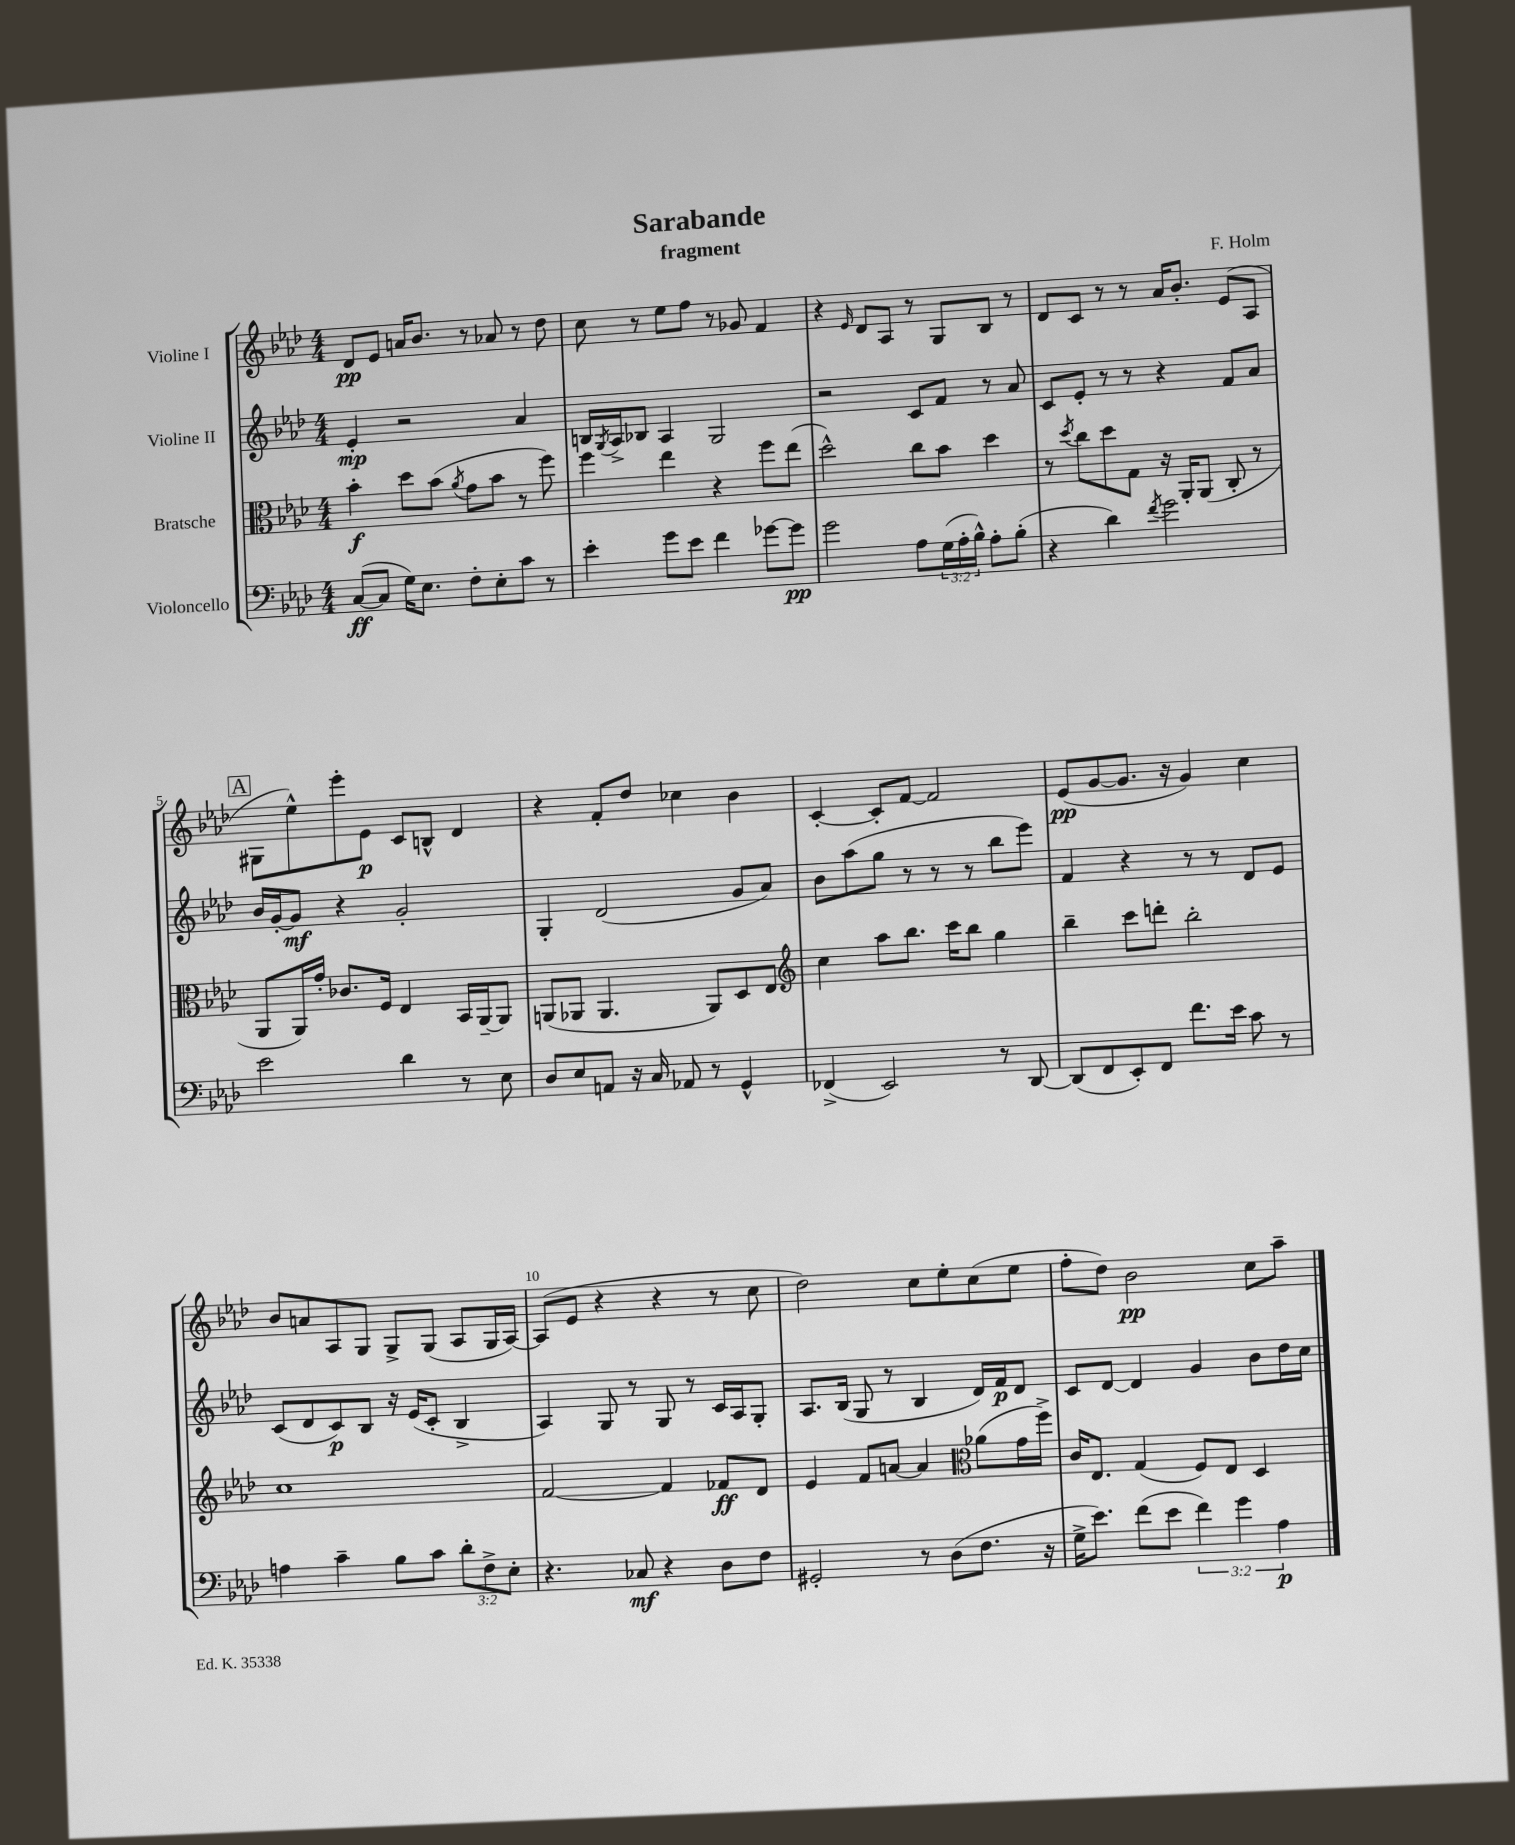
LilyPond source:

\header { title = "Sarabande" composer = "F. Holm" subtitle = "fragment" }
<<
\new StaffGroup <<
\new Staff = "s0" \with { instrumentName = "Violine I" } {
    \clef treble \key aes \major \numericTimeSignature \time 4/4
    des'8\pp ees'8 a'16 bes'8. r8 aes'8 r8 des''8 |
    c''8 r8 ees''8 f''8 r8 ges'8 f'4 |
    r4 \grace { ees'16 } des'8 aes8 r8 g8 bes8 r8 |
    des'8 c'8 r8 r8 aes'16 bes'8.-. ees'8( aes8 |
    \mark \markup { \box "A" } gis8 ees''8-^) ees'''8-. ees'8\p c'8 b8-^ des'4 |
    r4 f'8-. des''8 ces''4 bes'4 |
    c'4~-. c'8-. f'8~ f'2 |
    ees'8\pp( g'8~ g'8. r16 g'4) c''4 |
    bes'8 a'8 aes8 g8 g8-> g8( aes8 g16 aes16~) |
    aes8( ees'8 r4 r4 r8 c''8 |
    des''2) c''8 ees''8-. c''8( ees''8 |
    f''8-. des''8) bes'2\pp c''8 aes''8-- \bar "|." |
}
\new Staff = "s1" \with { instrumentName = "Violine II" } {
    \clef treble \key aes \major \numericTimeSignature \time 4/4
    ees'4-.\mp r2 aes'4 |
    b16 \acciaccatura { g8 } aes16-> bes8 aes4 g2 |
    r2 c'8 f'8 r8 aes'8 |
    c'8 ees'8-. r8 r8 r4 f'8 aes'8 |
    \mark \markup { \box "A" } bes'16 g'16~-. g'8\mf r4 g'2-. |
    g4-. des'2( g'8 aes'8) |
    bes'8 aes''8( g''8 r8 r8 r8 bes''8 ees'''8) |
    f'4 r4 r8 r8 des'8 ees'8 |
    c'8( des'8 c'8\p) bes8 r16 ees'16( c'8-. bes4-> |
    aes4) g8 r8 g8 r8 c'16 aes16 g8-. |
    aes8. bes16( g8 r8 bes4 des'16) f'16\p des'8 |
    c'8 des'8~ des'4 g'4 bes'8 des''16 c''16 \bar "|." |
}
\new Staff = "s2" \with { instrumentName = "Bratsche" } {
    \clef alto \key aes \major \numericTimeSignature \time 4/4
    bes'4-.\f des''8 bes'8( \acciaccatura { aes'8 } g'8 bes'8 r8 f''8) |
    f''4 ees''4 r4 f''8 ees''8( |
    des''2-^) c''8 bes'8 des''4 |
    r8 \acciaccatura { des''8 } c''8 des''8 g8 r16 aes,16-. aes,8( c8-. r8 |
    \mark \markup { \box "A" } aes,8 aes,16) g'16-. ces'8. f16 ees4 bes,16 aes,16~-- aes,8 |
    a,8( aes,8 aes,4. aes,8) des8 ees8 |
    \clef treble c''4 aes''8 bes''8. c'''16 bes''8 g''4 |
    bes''4-- c'''8 d'''8-. bes''2-. |
    c''1 |
    f'2~ f'4 fes'8\ff des'8 |
    ees'4 f'8 a'8~ a'4 \clef alto aes'8( g'16 f''16->) |
    c'16 ees8. g4( f8) ees8 des4 \bar "|." |
}
\new Staff = "s3" \with { instrumentName = "Violoncello" } {
    \clef bass \key aes \major \numericTimeSignature \time 4/4 \override Staff.TupletNumber.text = #tuplet-number::calc-fraction-text
    c8~\ff( c8 g16) ees8. f8-. ees8-. c'8 r8 |
    ees'4-. g'8 ees'8 f'4 ges'8~ ges'8\pp |
    g'2 aes8 \tuplet 3/2 { g16( aes16-. bes16-^) } aes8-. bes8-.( |
    r4 des'4) \acciaccatura { f'8 } g'2 |
    \mark \markup { \box "A" } ees'2 des'4 r8 ees8 |
    des8 ees8 a,8 r16 c16 aes,8 r8 g,4-^ |
    fes,4->( ees,2) r8 des,8~ |
    des,8( f,8 ees,8-.) f,8 f'8. ees'16 c'8 r8 |
    a4 c'4-- bes8 c'8 \tuplet 3/2 { des'8-. f8-> ees8-. } |
    r4. ces8\mf r4 des8 f8 |
    gis,2-. r8 des8( f8. r16 |
    g16-> ees'8.) f'8( ees'8 \tuplet 3/2 { f'4) g'4 aes4\p } \bar "|." |
}
>>
>>
\layout { \context { \Score \override BarNumber.break-visibility = ##(#f #t #t) barNumberVisibility = #(every-nth-bar-number-visible 5) } }
